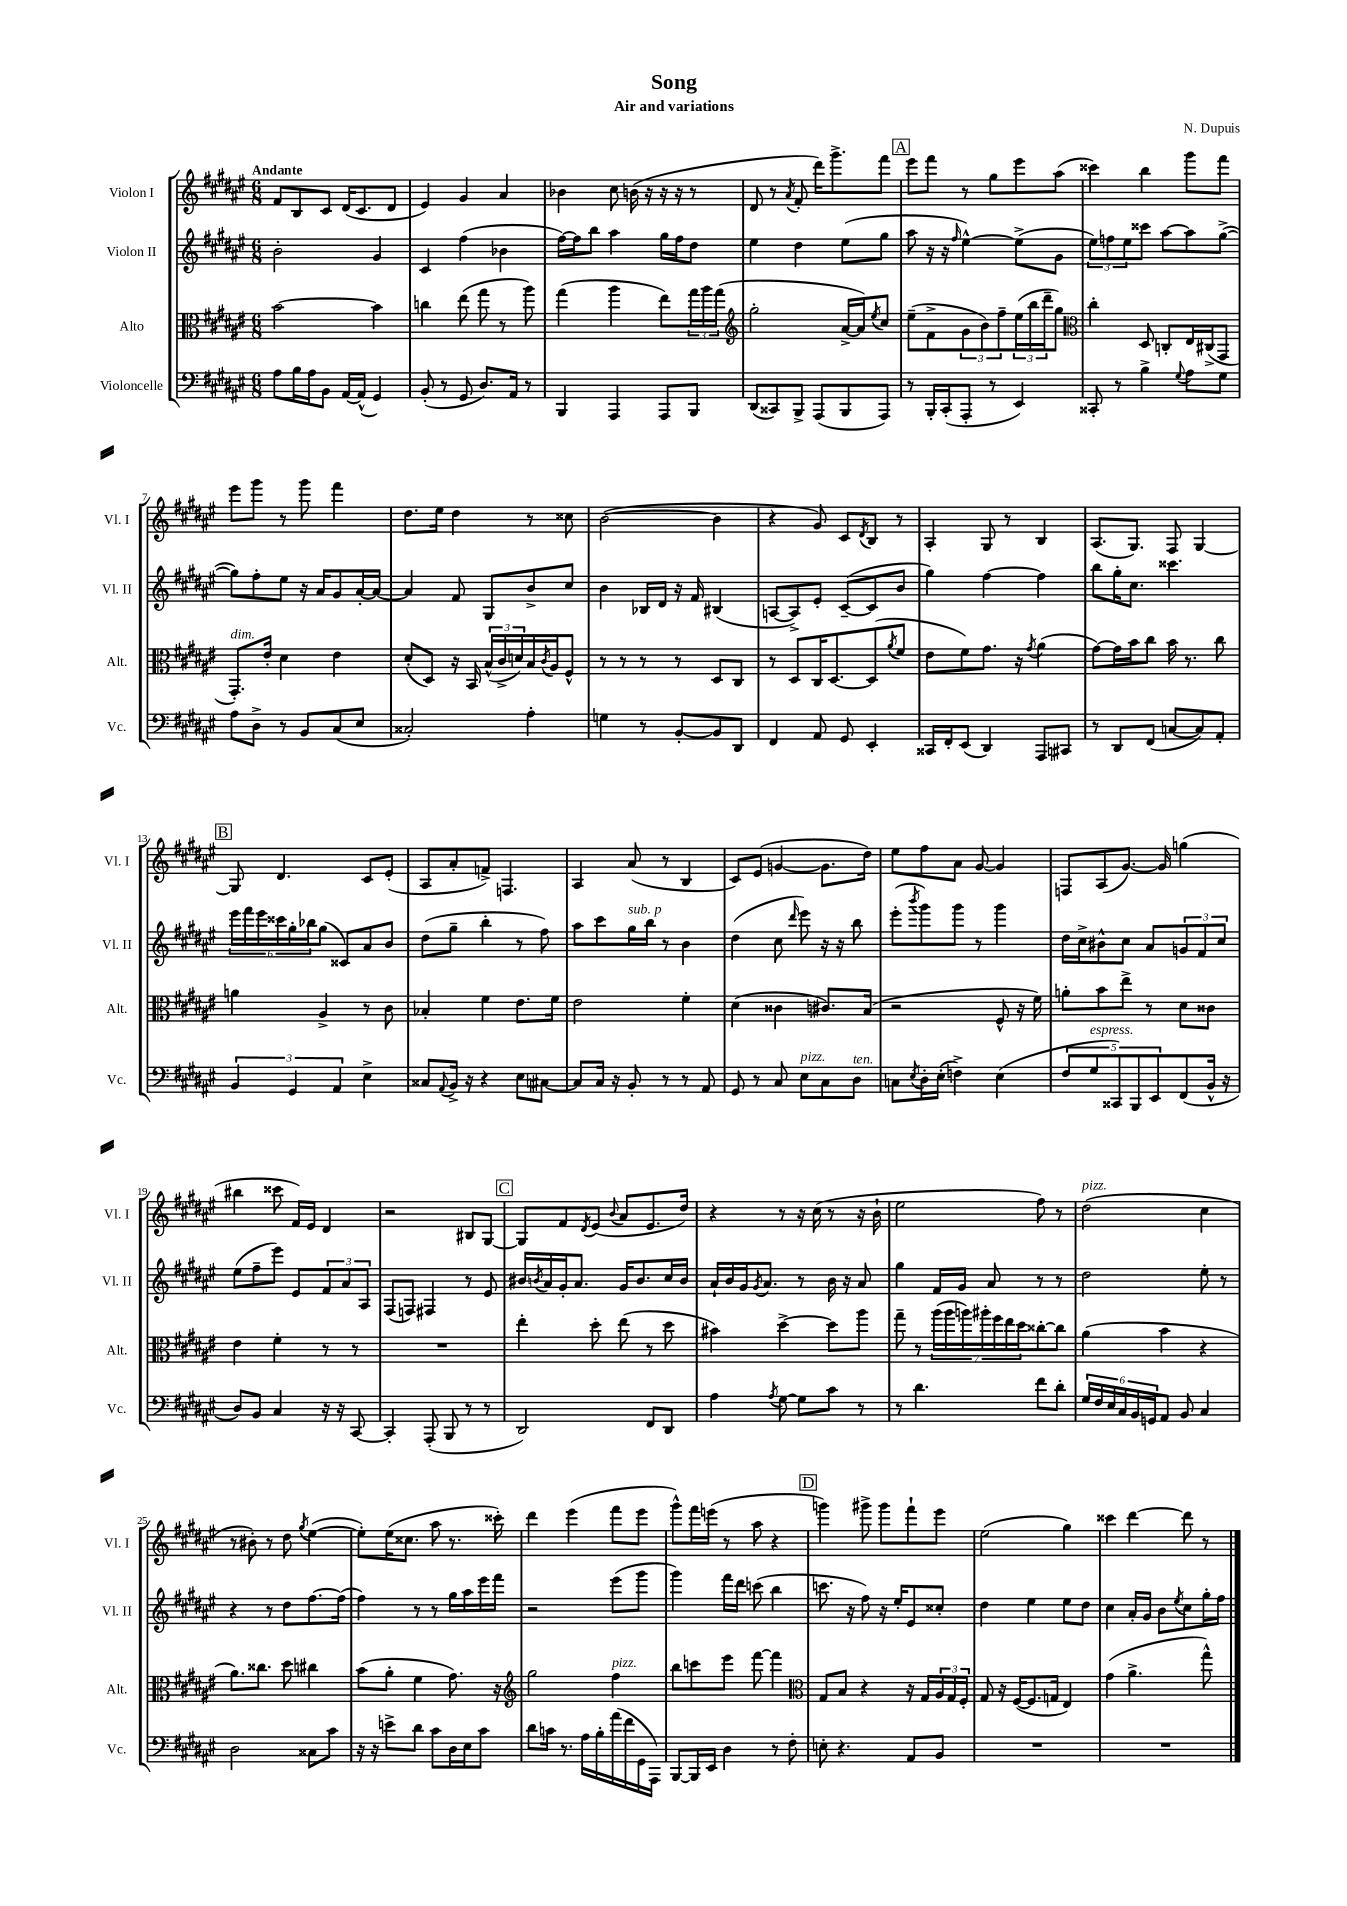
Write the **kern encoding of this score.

**kern	**kern	**kern	**kern
*staff4	*staff3	*staff2	*staff1
*clefF4	*clefC3	*clefG2	*clefG2
*k[f#c#g#d#a#e#]	*k[f#c#g#d#a#e#]	*k[f#c#g#d#a#e#]	*k[f#c#g#d#a#e#]
*M6/8	*M6/8	*M6/8	*M6/8
8A#	[2b	2b'	8f#
16B	.	.	8B
16A#	.	.	.
8BB	.	.	8c#
[16AA#	.	.	(16d#
(16AA#^^]	.	.	8.c#
4GG#)	4b]	4g#	.
.	.	.	8d#
=	=	=	=
(8BB'	4cc	4c#	4e#)
8r	.	.	.
8GG#	(8ee#	(4ff#	4g#
8.D#)	8gg#	.	.
.	8r	4b-	4a#
16AA#	.	.	.
8r	8aa#)	.	.
=	=	=	=
4BBB	(4gg#	[16ff#)	4b-
.	.	16ff#]	.
.	.	8bb	.
4AAA#	4aa#	4aa#	8cc#
.	.	.	(16b
.	.	.	16r
8AAA#	8ee#)	16gg#	16r
.	.	16ff#	16r
8BBB	24gg#	8dd#	8r
.	24aa#	.	.
.	(24gg#	.	.
=	=	=	=
*	*clefG2	*	*
(8DD#	2gg#'	4ee#	8d#
8CC##)	.	.	8r
.	.	.	8qa#
8BBB^	.	4dd#	8f#'
(8AAA#	.	.	16ddd#)
.	.	.	8.ggg#^
8BBB	[16a#^	(8ee#	.
.	16a#])	.	.
.	8qee#	.	.
8AAA#)	8cc#	8gg#	8fff#
=	=	=	=
8r	(8ee#~	8aa#	8eee#
16BBB'	8f#^	16r	8fff#
(16CC#'	.	16r	.
.	.	16qqff#	.
8AAA#'	12g#	[4ee#^^)	8r
.	12b)	.	.
8r	.	.	8gg#
.	12ff#~	.	.
4EE#)	(24ee#	(8ee#^]	8eee#
.	24bb	.	.
.	24ddd#~	.	.
.	8gg#)	8g#	(8aa#
=	=	=	=
*	*clefC3	*	*
8CC##'	4cc#'	12ee#)	4ccc##)
.	.	12ff	.
8r	.	.	.
.	.	12ee#	.
4B^	8D#	8ccc##	4bb
.	8C'	[8aa#	.
8qqG#	.	.	.
8A#	16E#	8aa#]	8ggg#
.	(16C#^	.	.
8G#	8GG#	([8gg#^	8fff#
=	=	=	=
8A#	8.GG#')	8gg#])	8eee#
8D#^	.	8ff#'	8ggg#
.	16e#'	.	.
8r	4d#	8ee#	8r
8BB	.	16r	8ggg#
.	.	16a#	.
(8C#	4e#	8g#	4fff#
8E#	.	[16a#'	.
.	.	16a#_	.
=	=	=	=
2C##')	(8d#'	4a#]	8.dd#
.	8D#)	.	.
.	.	.	16ee#
.	16r	8f#	4dd#
.	16BB	.	.
.	(24B^^	8G#	.
.	24c#^	.	.
.	24d)	.	.
4A#'	16B	8b^	8r
.	8qc#	.	.
.	16A#	.	.
.	8F#^^	8cc#	8cc##
=	=	=	=
4G	8r	4b	([2b
.	8r	.	.
8r	8r	16B-	.
.	.	16d#	.
[8BB'	8r	16r	.
.	.	16f#	.
8BB]	8D#	(4B#	4b]
8DD#	8C#	.	.
=	=	=	=
4FF#	8r	[8A	4r
.	8D#	8A^])	.
8AA#	16C#	8e#'	8g#)
.	[8.D#	.	.
8GG#	.	([8c#~	8c#
.	.	.	8qd#
4EE#'	(8D#]	8c#]	8B
.	8qa#	.	.
.	8f#	8b	8r
=	=	=	=
16CC##	8e#	4gg#)	4A#'
16FF#'	.	.	.
(8EE#	8f#)	.	.
4DD#)	8.g#	[4ff#	8G#
.	.	.	8r
.	16r	.	.
.	8qg#	.	.
8AAA#	(4a#	4ff#]	4B
8CC#	.	.	.
=	=	=	=
8r	[8g#)	8bb	(8.A#
8DD#	16g#]	16gg#'	.
.	16b	8.cc#	8.G#)
(8FF#	8cc#	.	.
[8C	16b	4.ccc##	8F#
.	8.r	.	.
8C])	.	.	[4G#
8AA#'	8cc#	.	.
=	=	=	=
6BB	4a	24eee#	8G#]
.	.	24fff#	.
.	.	24eee#	.
.	.	24ccc##	4.d#
6GG#	.	24gg#'	.
.	.	24bb-	.
.	4A#^	(8gg#	.
6AA#	.	.	.
.	.	8c##)	.
4E#^	8r	8a#	8c#
.	8c#	8b	(8e#'
=	=	=	=
8C##	4B-'	(8dd#	8A#
8qqAA#	.	.	.
16BB^	.	8gg#~	8a#'
16r	.	.	.
4r	4f#	4bb'	8f^)
.	.	.	4.F
8E#	8.e#	8r	.
[8C#	.	8ff#)	.
.	16f#	.	.
=	=	=	=
8C#]	2e#	8aa#	4A#
16C#	.	8ccc#	.
16r	.	.	.
8BB'	.	16gg#	(8a#
.	.	16bb	.
8r	.	8r	8r
8r	4f#'	4b	4B
8AA#	.	.	.
=	=	=	=
8GG#	(4d#	(4dd#	8c#)
8r	.	.	(8e#
8C#	4c##	8cc#	[4g
.	.	16qqddd#	.
8E#	.	8eee#)	.
8C#	8.c#)	16r	8.g]
.	.	16r	.
8D#	.	8bb	.
.	(16B	.	16dd#)
=	=	=	=
8C	2r	(8eee#'	8ee#
8qE#	.	8qbbb	.
16D#'	.	8ggg#)	8ff#
(16E#'	.	.	.
4F^)	.	8ggg#	8a#
.	.	8r	[8g#
(4E#	8F#^^	4ggg#	4g#]
.	16r	.	.
.	16f#)	.	.
=	=	=	=
10F#	8a'	16dd#	8F
.	.	16cc#^	.
10G#	.	.	.
.	8b	8b#^^	(8A#
10CC##)	.	.	.
.	8ee#^	8cc#	[8.g#)
10BBB	.	.	.
.	8r	8a#	.
10EE#	.	.	.
.	.	.	16g#]
(8FF#	8d#	12g	(4gg
.	.	12f#	.
16BB^^	8c##	.	.
.	.	12cc#	.
16r	.	.	.
=	=	=	=
8D#)	4e#	(8ee#	4bb#
8BB	.	8ff#~	.
4C#	4f#'	8eee#)	8ccc##
.	.	8e#	16f#)
.	.	.	16e#
16r	8r	12f#	4d#
16r	.	.	.
.	.	12a#	.
[8CC#	8r	.	.
.	.	12A#	.
=	=	=	=
4CC#']	2.r	(8F#	2r
.	.	8F)	.
(8AAA#'	.	4F#	.
8BBB	.	.	.
8r	.	8r	8B#
8r	.	8e#	[8G#
=	=	=	=
2DD#)	4ee#'	16b#	8G#]
.	.	8qb	.
.	.	16a#	.
.	.	16g#'	8f#
.	.	8.a#	.
.	.	.	8qd#
.	8dd#'	.	(8e#
.	.	.	8qqb
.	(8ee#	16g#	8a#
.	.	8.b	.
8FF#	8r	.	8.e#
8DD#	8dd#	16cc#	.
.	.	16b	16dd#)
=	=	=	=
4A#	4b#)	16a#`	4r
.	.	16b	.
.	.	16g#	.
.	.	8qg#	.
.	.	8.a#	.
8qA#	.	.	.
[8G#	[4dd#^	.	8r
8G#]	.	8r	16r
.	.	.	(16cc#
8c#	8dd#]	16b	8r
.	.	16r	.
8r	8aa#	8a#	16r
.	.	.	16b`
=	=	=	=
8r	8gg#~	4gg#	2ee#
4.d#	8r	.	.
.	(28aa#	16f#	.
.	28aa#	.	.
.	.	16g#	.
.	28aa)	.	.
.	28aa#'	.	.
.	.	8a#	.
.	28ff#	.	.
.	28ee#	.	.
.	28dd#	.	.
8f#	[8cc##'	8r	8ff#)
8d#'	8cc##]	8r	8r
=	=	=	=
24G#	(4a#	2dd#	(2dd#
24F#	.	.	.
24E#	.	.	.
24C#	.	.	.
24BB	.	.	.
24GG	.	.	.
8AA#	4b	.	.
8BB	.	.	.
4C#	4r	8ee#'	4cc#
.	.	8r	.
=	=	=	=
2D#	8.a#)	4r	8r
.	.	.	8b#')
.	8.cc##	.	.
.	.	8r	8r
.	8dd#	8dd#	8dd#
.	.	.	8qgg#
8C##	4cc#	[8.ff#	([4ee#
8c#	.	.	.
.	.	(16ff#]	.
=	=	=	=
16r	(8b	4ff#)	8ee#'])
16r	.	.	.
8e^	8a#'	.	(16ee#
.	.	.	8.cc##
8d#	4f#	8r	.
8c#	.	8r	8aa#
16D#	8.g#)	16gg#	8.r
16E#	.	16aa#	.
8c#	.	16eee#	.
.	16r	16fff#	16ccc##')
=	=	=	=
*	*clefG2	*	*
8d#	2gg#	2r	4ddd#
16c	.	.	.
8.r	.	.	.
.	.	.	(4eee#
16A#	.	.	.
16B'	.	.	.
(16a#	4ff#	(8eee#	8fff#
16f#	.	.	.
16GG#	.	8ggg#	8eee#
16AAA#)	.	.	.
=	=	=	=
[8BBB	8bb	4ggg#)	8ggg#^^)
16BBB]	8ccc	.	16fff#
16EE#	.	.	(16eee
4D#	8eee#	16fff#	8r
.	.	16ddd#	.
.	[8fff#	(8ccc	8aa#
8r	4fff#]	4bb	4r
8F#'	.	.	.
=	=	=	=
*	*clefC3	*	*
8E'	8G#	8.ccc	4ggg)
4.r	8B	.	.
.	.	16r	.
.	4r	8ff#)	8ggg#^
.	.	16r	8ggg#
.	.	16ee#'	.
8AA#	16r	8e#	8fff#`
.	16G#	.	.
8BB	24A#	8cc##'	8eee#
.	24G#	.	.
.	24F#'	.	.
=	=	=	=
2.r	8G#	4dd#	(2ee#
.	16r	.	.
.	([16F#	.	.
.	8.F#]	4ee#	.
.	16G	.	.
.	4E#)	8ee#	4gg#)
.	.	8dd#	.
=	=	=	=
2.r	(4g#	4cc#	4ccc##
.	4.a#^	16a#'	[4ddd#
.	.	16g#	.
.	.	8b	.
.	.	8qee#	.
.	.	8cc#	8ddd#]
.	8gg#^^)	16gg#'	8r
.	.	16ff#	.
==	==	==	==
*-	*-	*-	*-
